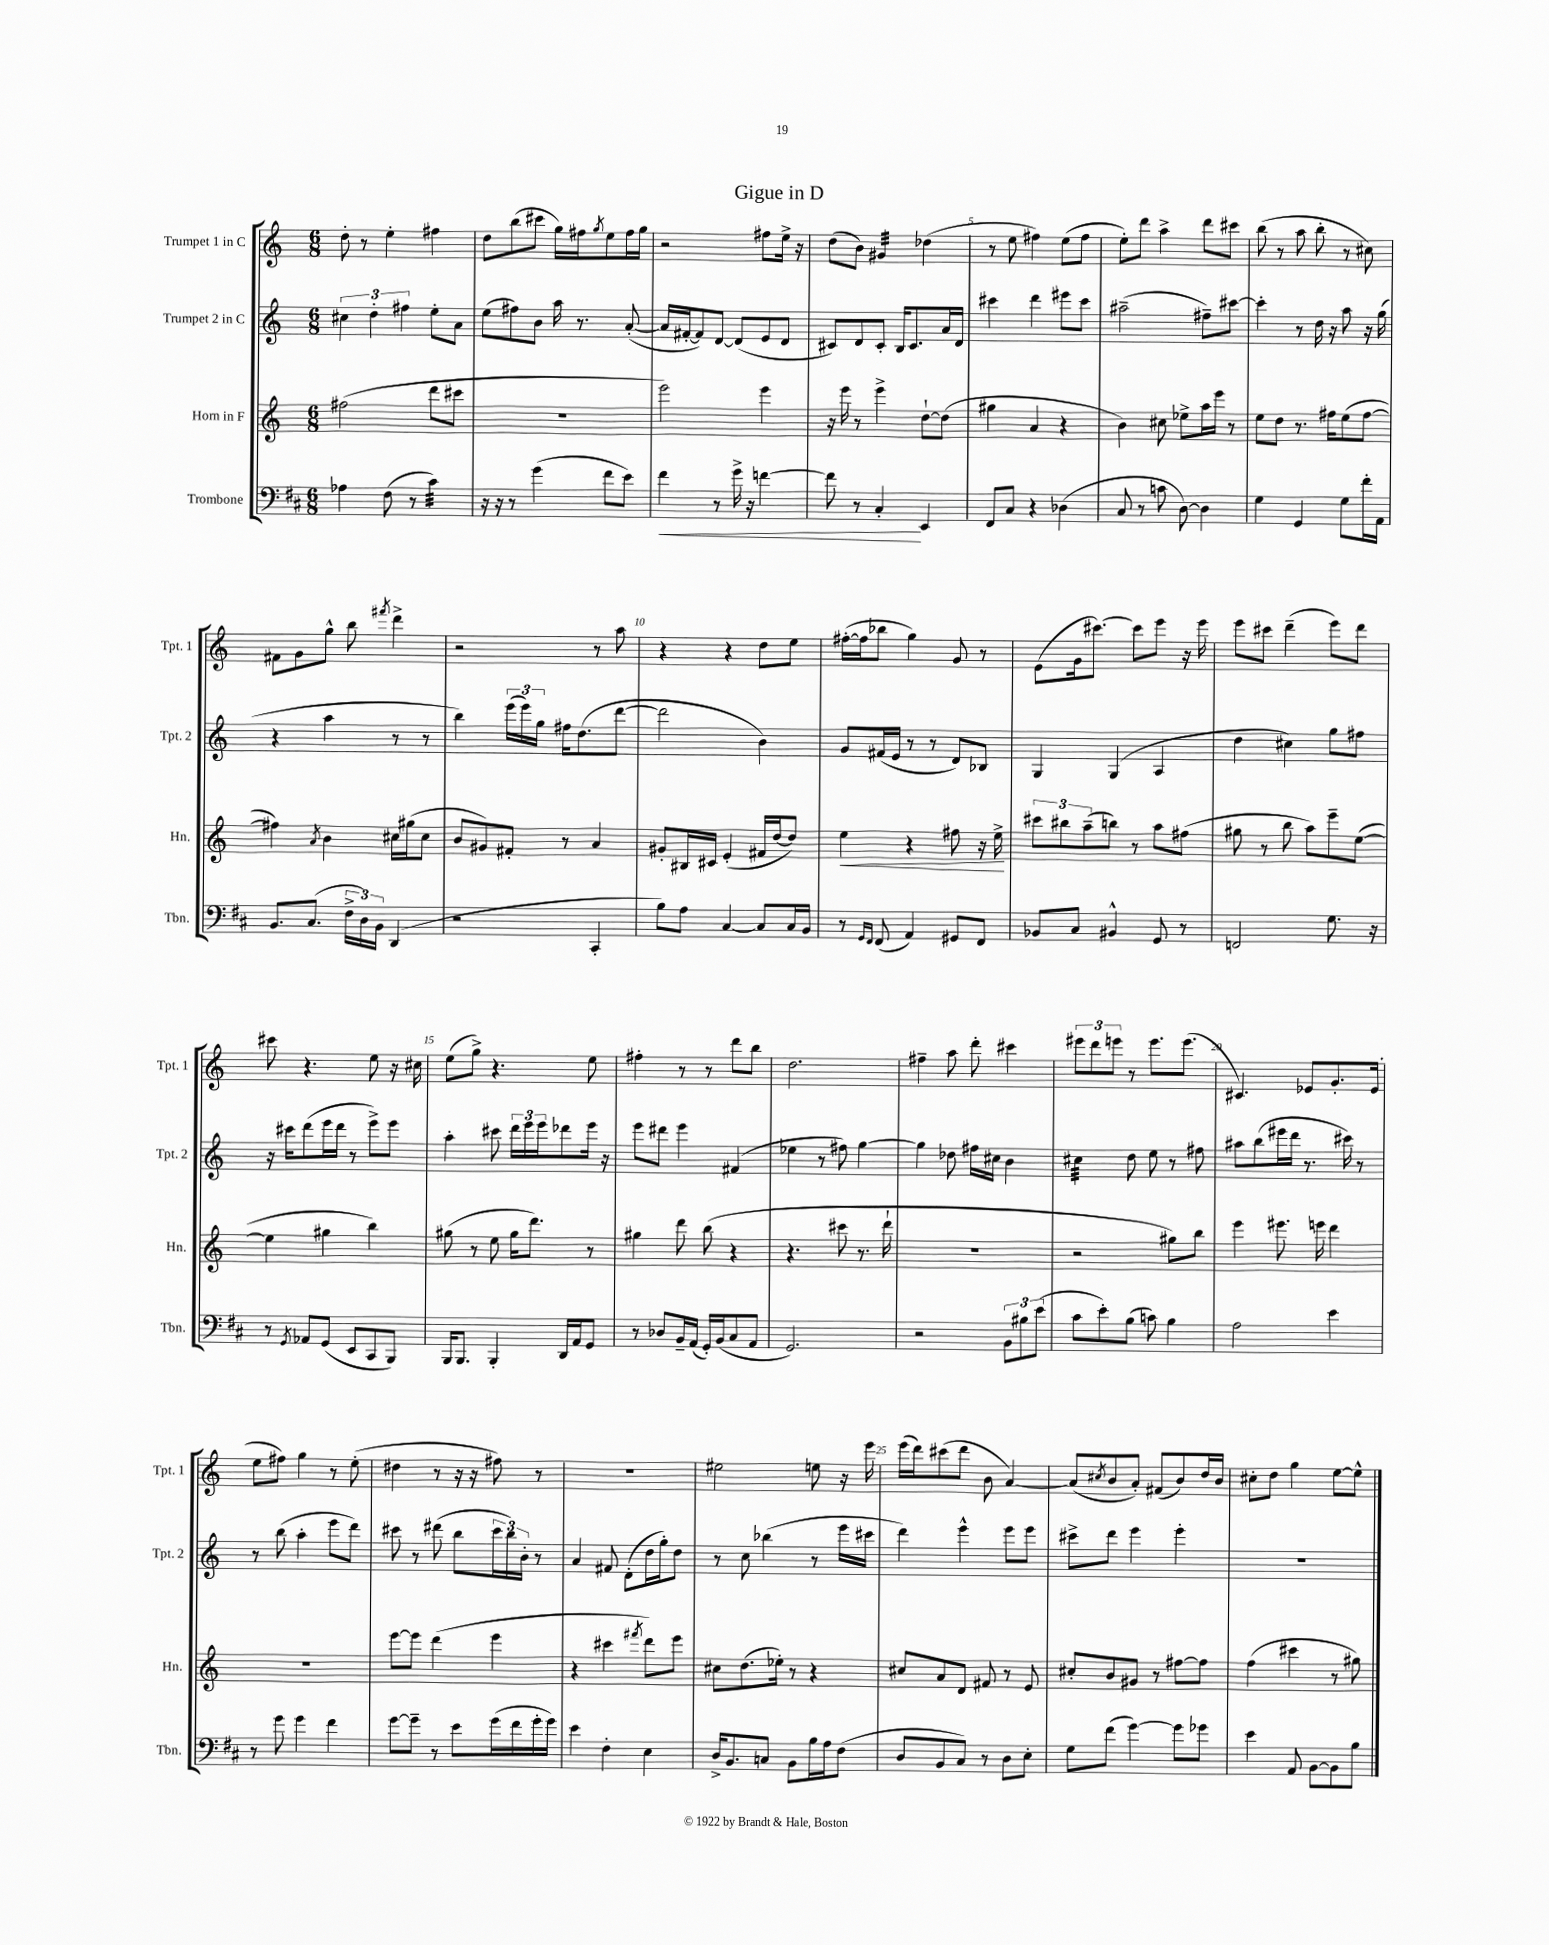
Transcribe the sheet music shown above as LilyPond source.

\header { title = "Gigue in D" }
<<
\new StaffGroup <<
\new Staff = "s0" \with { instrumentName = "Trumpet 1 in C" shortInstrumentName = "Tpt. 1" } {
    \clef treble \key c \major \numericTimeSignature \time 6/8
    d''8-. r8 e''4-. fis''4 |
    d''8 b''8( cis'''8 g''16) fis''16 \acciaccatura { g''8 } e''8 fis''16 g''16 |
    r2 fis''8 e''16-> r16 |
    d''8( b'8) gis'4:32 des''4( |
    r8 e''8 fis''4) e''8( fis''8 |
    e''8-.) d'''8 a''4-> d'''8 cis'''8 |
    b''8( r8 a''8 b''8-. r8 cis''8) |
    fis'8 g'8 g''8-^ b''8 \acciaccatura { fis'''8 } d'''4-> |
    r2 r8 a''8 |
    r4 r4 d''8 e''8 |
    fis''16~-.( fis''16 bes''8 g''4) g'8 r8 |
    e'8( g'16 cis'''8.~) cis'''8 e'''8 r16 e'''16 |
    e'''8 cis'''8 d'''4--( e'''8) d'''8 |
    cis'''8 r4. e''8 r16 cis''16 |
    e''8( g''8->) r4. e''8 |
    fis''4-. r8 r8 d'''8 b''8 |
    d''2. |
    fis''4-- a''8 d'''8-. cis'''4 |
    \tuplet 3/2 { eis'''8 d'''8 e'''8 } r8 e'''8. e'''8.( |
    cis'4.) ees'8 g'8.-. ees'16( |
    e''8 fis''8) g''4 r8 e''8-.( |
    dis''4 r8 r16 r16 fis''8) r8 |
    R2. |
    eis''2 e''8 r16 e'''16 |
    e'''16( d'''16) cis'''8( d'''8 b'8 a'4~) |
    a'8( \acciaccatura { cis''8 } b'8 a'8-.) fis'8( b'8) d''16 b'16 |
    cis''8-. d''8 g''4 e''8~ e''8-^ \bar "|." |
}
\new Staff = "s1" \with { instrumentName = "Trumpet 2 in C" shortInstrumentName = "Tpt. 2" } {
    \clef treble \key c \major \numericTimeSignature \time 6/8
    \tuplet 3/2 { cis''4 d''4-. fis''4 } e''8-. a'8 |
    e''8( fis''8) b'8 a''16 r8. a'8~-.( |
    a'16 fis'16~-. fis'8) d'8~ d'8( e'8 d'8 |
    cis'8) d'8 cis'8-. b16 cis'8. a'16 d'16 |
    cis'''4 d'''4 eis'''8 cis'''8 |
    ais''2--( fis''8--) cis'''8~ |
    cis'''4-. r8 d''16 r16 a''8 r16 g''16( |
    r4 a''4 r8 r8 |
    b''4) \tuplet 3/2 { e'''16( e'''16) g''16 } fis''16 d''8.( d'''8~ |
    d'''2 b'4) |
    g'8 fis'16( e'16 r8 r8 d'8) bes8 |
    g4 g4( a4 |
    d''4 cis''4) g''8 fis''8 |
    r16 cis'''16 d'''8( e'''16 d'''16 r8 e'''8->) e'''8 |
    a''4-. cis'''8 \tuplet 3/2 { d'''16 e'''16 e'''16 } des'''8 e'''16 r16 |
    e'''8 dis'''8 e'''4 fis'4( |
    ees''4 r8 fis''8) g''4~ |
    g''4 des''8 fis''16 cis''16 b'4 |
    cis''4:32 d''8 e''8 r8 fis''8 |
    ais''8 b''8( eis'''16 d'''16 r8. cis'''16) r8 |
    r8 b''8( a''4-. e'''8 d'''8) |
    cis'''8 r8 dis'''8( b''8 \tuplet 3/2 { cis'''16 b''16) b'16-. } r8 |
    a'4 fis'8 d'8-.( d''16 g''16-.) d''8 |
    r8 c''8 bes''4( r8 e'''16 cis'''16 |
    d'''4) e'''4-^ e'''8 e'''8 |
    cis'''8-> d'''8 e'''4 e'''4-. |
    R2. \bar "|." |
}
\new Staff = "s2" \with { instrumentName = "Horn in F" shortInstrumentName = "Hn." } {
    \clef treble \key c \major \numericTimeSignature \time 6/8
    fis''2( d'''8 cis'''8 |
    R2. |
    e'''2) e'''4 |
    r16 e'''16 r8 e'''4-> d''8~-! d''8( |
    gis''4 a'4 r4 |
    b'4) cis''8 ees''8-> a''16 e'''16 r8 |
    e''8 d''8 r8. fis''16 e''8( fis''8~ |
    fis''4) \acciaccatura { a'8 } b'4 cis''16 gis''16( cis''8 |
    b'8 gis'8) fis'8-. r8 a'4 |
    gis'8-. bis16 cis'16 e'4-.( fis'16 d''16~ d''8) |
    e''4\< r4 fis''8 r16 e''16->\! |
    \tuplet 3/2 { cis'''8 bis''8 a''8--( } b''8) r8 a''8 fis''8( |
    gis''8 r8 b''8 a''8) e'''8-- e''8~( |
    e''4 gis''4 b''4) |
    gis''8( r8 e''8 gis''16 d'''8.) r8 |
    gis''4 d'''8 b''8( r4 |
    r4. cis'''8 r8. d'''16-! |
    R2. |
    r2 gis''8) b''8 |
    e'''4 eis'''8. e'''16 d'''4 |
    R2. |
    e'''8~ e'''8 d'''4( e'''4 |
    r4 cis'''4 \acciaccatura { fis'''8 } d'''8) e'''8 |
    cis''8 d''8.( ees''16-.) r8 r4 |
    cis''8 a'8 d'8 fis'8 r8 e'8 |
    cis''8-. b'8 gis'8 r8 fis''8~ fis''8 |
    f''4( cis'''4 r8 gis''8) \bar "|." |
}
\new Staff = "s3" \with { instrumentName = "Trombone" shortInstrumentName = "Tbn." } {
    \clef bass \key d \major \numericTimeSignature \time 6/8
    aes4 fis8( r8 cis'4:32) |
    r16 r16 r8 g'4( fis'8 e'8) |
    fis'4\< r8 g'16-> r16 f'4~ |
    f'8 r8 cis4-.\! e,4 |
    fis,8 cis8 r4 des4( |
    cis8 r8 c'8 d8~) d4 |
    g4 g,4 g8 fis'16-. a,16 |
    b,8. cis8.( \tuplet 3/2 { fis16-> d16) b,16 } d,4( |
    r2 cis,4-. |
    b8) a8 cis4~ cis8 cis16 b,16 |
    r8 \grace { g,16 fis,16 } fis,8( a,4) gis,8 fis,8 |
    bes,8 cis8 bis,4-^ g,8 r8 |
    f,2 g8. r16 |
    r8 \acciaccatura { g,8 } aes,8 g,8( e,8 cis,8 b,,8) |
    b,,16 b,,8. b,,4-. d,16 a,16 g,8 |
    r8 des8 b,16-- a,16( g,16-.) b,16( cis8 a,8 |
    g,2.) |
    r2 \tuplet 3/2 { b,8 bis8 e'8( } |
    cis'8 e'8-.) b8( c'8) b4 |
    a2 e'4 |
    r8 g'8 g'4 fis'4 |
    g'8~ g'8-- r8 e'8 g'16( fis'16 g'16-. g'16) |
    e'4 fis4-. e4 |
    d16-> b,8. c8 b,8 b16 a16 fis8( |
    d8 b,8 cis8) r8 d8 e8-. |
    g8 fis'8( g'4~) g'8 ges'8 |
    e'4 a,8 b,8~ b,8 b8 \bar "|." |
}
>>
>>
\layout { \context { \Score \override BarNumber.break-visibility = ##(#f #t #t) barNumberVisibility = #(every-nth-bar-number-visible 5) } }
